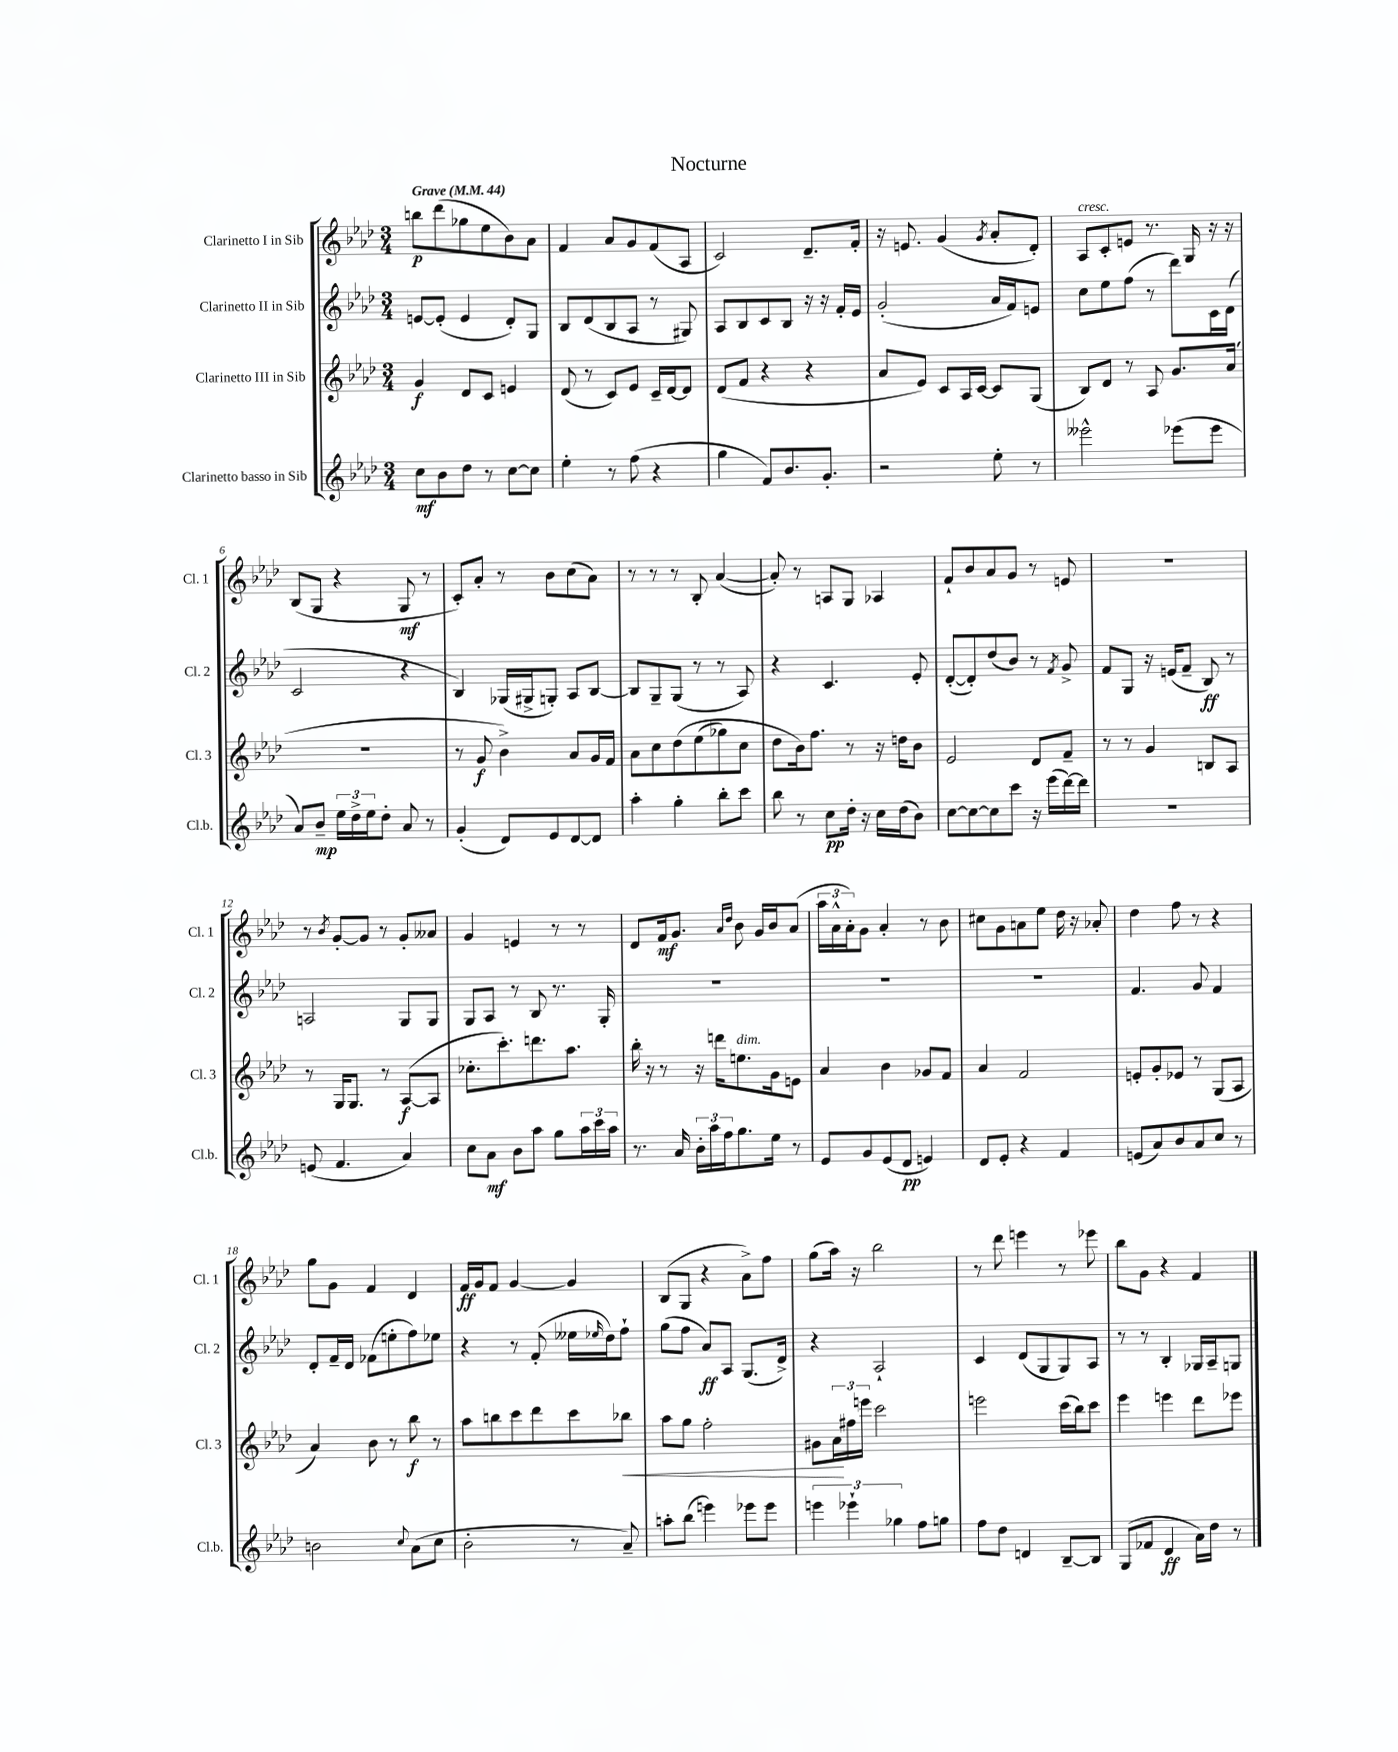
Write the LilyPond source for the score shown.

\header { title = "Nocturne" }
<<
\new StaffGroup <<
\new Staff = "s0" \with { instrumentName = "Clarinetto I in Sib" shortInstrumentName = "Cl. 1" } {
    \clef treble \key aes \major \numericTimeSignature \time 3/4 \tempo "Grave" 4 = 44
    b''8\p des'''8( ges''8 ees''8 bes'8) aes'8 |
    f'4 aes'8 g'8 f'8( aes8 |
    c'2) des'8.-- f'16-. |
    r16 e'8. g'4( \acciaccatura { g'8 } aes'8-. des'8-.) |
    aes8^\markup { \italic "cresc." } c'8-. e'8 r8. g16 r16 r16 |
    bes8( g8 r4 g8\mf r8 |
    c'8-.) aes'8-. r8 bes'8 c''8( aes'8) |
    r8 r8 r8 bes8-. aes'4~( |
    aes'8-.) r8 a8 g8 aes4 |
    f'8-! bes'8 aes'8 g'8 r8 e'8 |
    R2. |
    r8 \acciaccatura { bes'8 } g'8~-. g'8 r8 g'8-. aeses'8 |
    g'4 e'4 r8 r8 |
    des'8 f'16\mf g'8. \grace { aes'16 des''16 } bes'8 g'16 bes'16 aes'8( |
    \tuplet 3/2 { aes''16 aes'16-^ aes'16-.) } g'8 aes'4-. r8 bes'8 |
    cis''8 g'8 a'8 ees''8 des''16 r16 aes'8-. |
    des''4 f''8 r8 r4 |
    g''8 g'8 f'4 des'4 |
    f'16\ff g'16 f'8 g'4~ g'4 |
    bes8( g8 r4 aes'8->) f''8 |
    g''8( aes''16) r16 bes''2 |
    r8 des'''8 e'''4 r8 ees'''8 |
    bes''8 g'8 r4 f'4 \bar "|." |
}
\new Staff = "s1" \with { instrumentName = "Clarinetto II in Sib" shortInstrumentName = "Cl. 2" } {
    \clef treble \key aes \major \numericTimeSignature \time 3/4
    e'8~ e'8-.( e'4 des'8-.) g8 |
    bes8 des'8( bes8 aes8 r8 gis8) |
    aes8 bes8 c'8 bes8 r16 r16 f'16-. ees'16 |
    g'2-.( aes'16 f'16) e'8 |
    c''8 ees''8 f''8( r8 des'''8) c'16 des'16( |
    c'2 r4 |
    bes4) ges16( gis16-> g8-.) aes8 bes8~ |
    bes8 g8-- g8( r8 r8 aes8) |
    r4 c'4. ees'8-. |
    des'8~-.( des'8-.) des''8( bes'8) r8 \acciaccatura { f'8 } g'8-> |
    f'8 g8 r16 e'16( f'8-- bes8\ff) r8 |
    a2 g8 g8 |
    g8 aes8 r8 bes8 r8. g16-. |
    R2. |
    R2. |
    R2. |
    f'4. g'8 f'4 |
    des'8-. f'16-- des'16 fes'8( e''8-. f''8) ees''8 |
    r4 r8 f'8-.( eeses''16 \grace { ees''16 } des''16) f''8-! |
    g''8( f''8 aes'8\ff) aes8 g8.( des'16->) |
    r4 aes2-! |
    c'4 des'8( g8 g8) aes8 |
    r8 r8 bes4-. ges16 aes16-- g8 \bar "|." |
}
\new Staff = "s2" \with { instrumentName = "Clarinetto III in Sib" shortInstrumentName = "Cl. 3" } {
    \clef treble \key aes \major \numericTimeSignature \time 3/4
    g'4\f des'8 c'8 e'4 |
    des'8( r8 c'8) ees'8 c'16-- des'16~ des'8 |
    des'8( f'8 r4 r4 |
    aes'8 ees'8) c'8 aes16 c'16~ c'8 g8( |
    bes8) des'8 r8 aes8 g'8. aes'16( |
    R2. |
    r8 g'8\f bes'4->) aes'8 g'16 f'16 |
    aes'8 c''8 des''8\( ees''8( ges''8) c''8 |
    des''8 bes'16\) f''8. r8 r16 d''16 bes'8 |
    ees'2 des'8 f'8-- |
    r8 r8 g'4 b8 aes8 |
    r8 g16 g8. r8 aes8~\f( aes8 |
    ces''8.-. c'''8.-.) d'''8. aes''8. |
    bes''16-. r16 r8 r16 d'''16 e''8.^\markup { \italic "dim." } g'16 e'8 |
    aes'4 bes'4 ges'8 f'8 |
    aes'4 f'2 |
    e'8-. g'8-. ees'8 r8 g8( aes8 |
    aes'4) bes'8 r8 bes''8\f r8 |
    aes''8 b''8 c'''8 des'''8 c'''8 bes''8\< |
    aes''8 g''8 f''2-. |
    gis'8 \tuplet 3/2 { aes'16\! fis''16 e'''16 } c'''2 |
    e'''2 c'''16( bes''16) c'''8 |
    ees'''4 e'''4 des'''8 ees'''8 \bar "|." |
}
\new Staff = "s3" \with { instrumentName = "Clarinetto basso in Sib" shortInstrumentName = "Cl.b." } {
    \clef treble \key aes \major \numericTimeSignature \time 3/4
    c''8\mf bes'8 des''8 r8 c''8~ c''8 |
    ees''4-. r8 f''8( r4 |
    g''4 f'8) bes'8. g'8.-. |
    r2 ees''8-. r8 |
    eeses'''2-^ ees'''8( ees'''8 |
    aes'8) bes'8--\mp \tuplet 3/2 { ees''16 des''16-> ees''16 } des''8-. aes'8 r8 |
    g'4-.( des'8) ees'8 des'8~ des'8 |
    aes''4-. g''4-. bes''8-. c'''8 |
    bes''8 r8 c''8\pp des''16-. r16 c''16 des''16( bes'8) |
    c''8~ c''8~ c''8 c'''8 r16 ees'''16( des'''16~) des'''16 |
    R2. |
    e'8( f'4. aes'4) |
    c''8 aes'8\mf bes'8 aes''8 g''8 \tuplet 3/2 { aes''16 c'''16 aes''16 } |
    r8. aes'16 \tuplet 3/2 { bes'16-. aes''16 f''16 } g''8. ees''16 r8 |
    ees'8 g'8 ees'8( des'8\pp e'4) |
    des'8 ees'8-. r4 f'4 |
    e'8( aes'8) bes'8 aes'8 c''8 r8 |
    b'2 \appoggiatura { c''8 } aes'8( c''8 |
    bes'2-. r8 aes'8--) |
    a''8-. bes''8( e'''4) ees'''8 ees'''8 |
    \tuplet 3/2 { e'''4 ees'''4-! ges''4 } f''8 g''8 |
    f''8 des''8 d'4 bes8~-- bes8 |
    g8( fes'8 des'4\ff aes'16) des''16 r8 \bar "|." |
}
>>
>>
